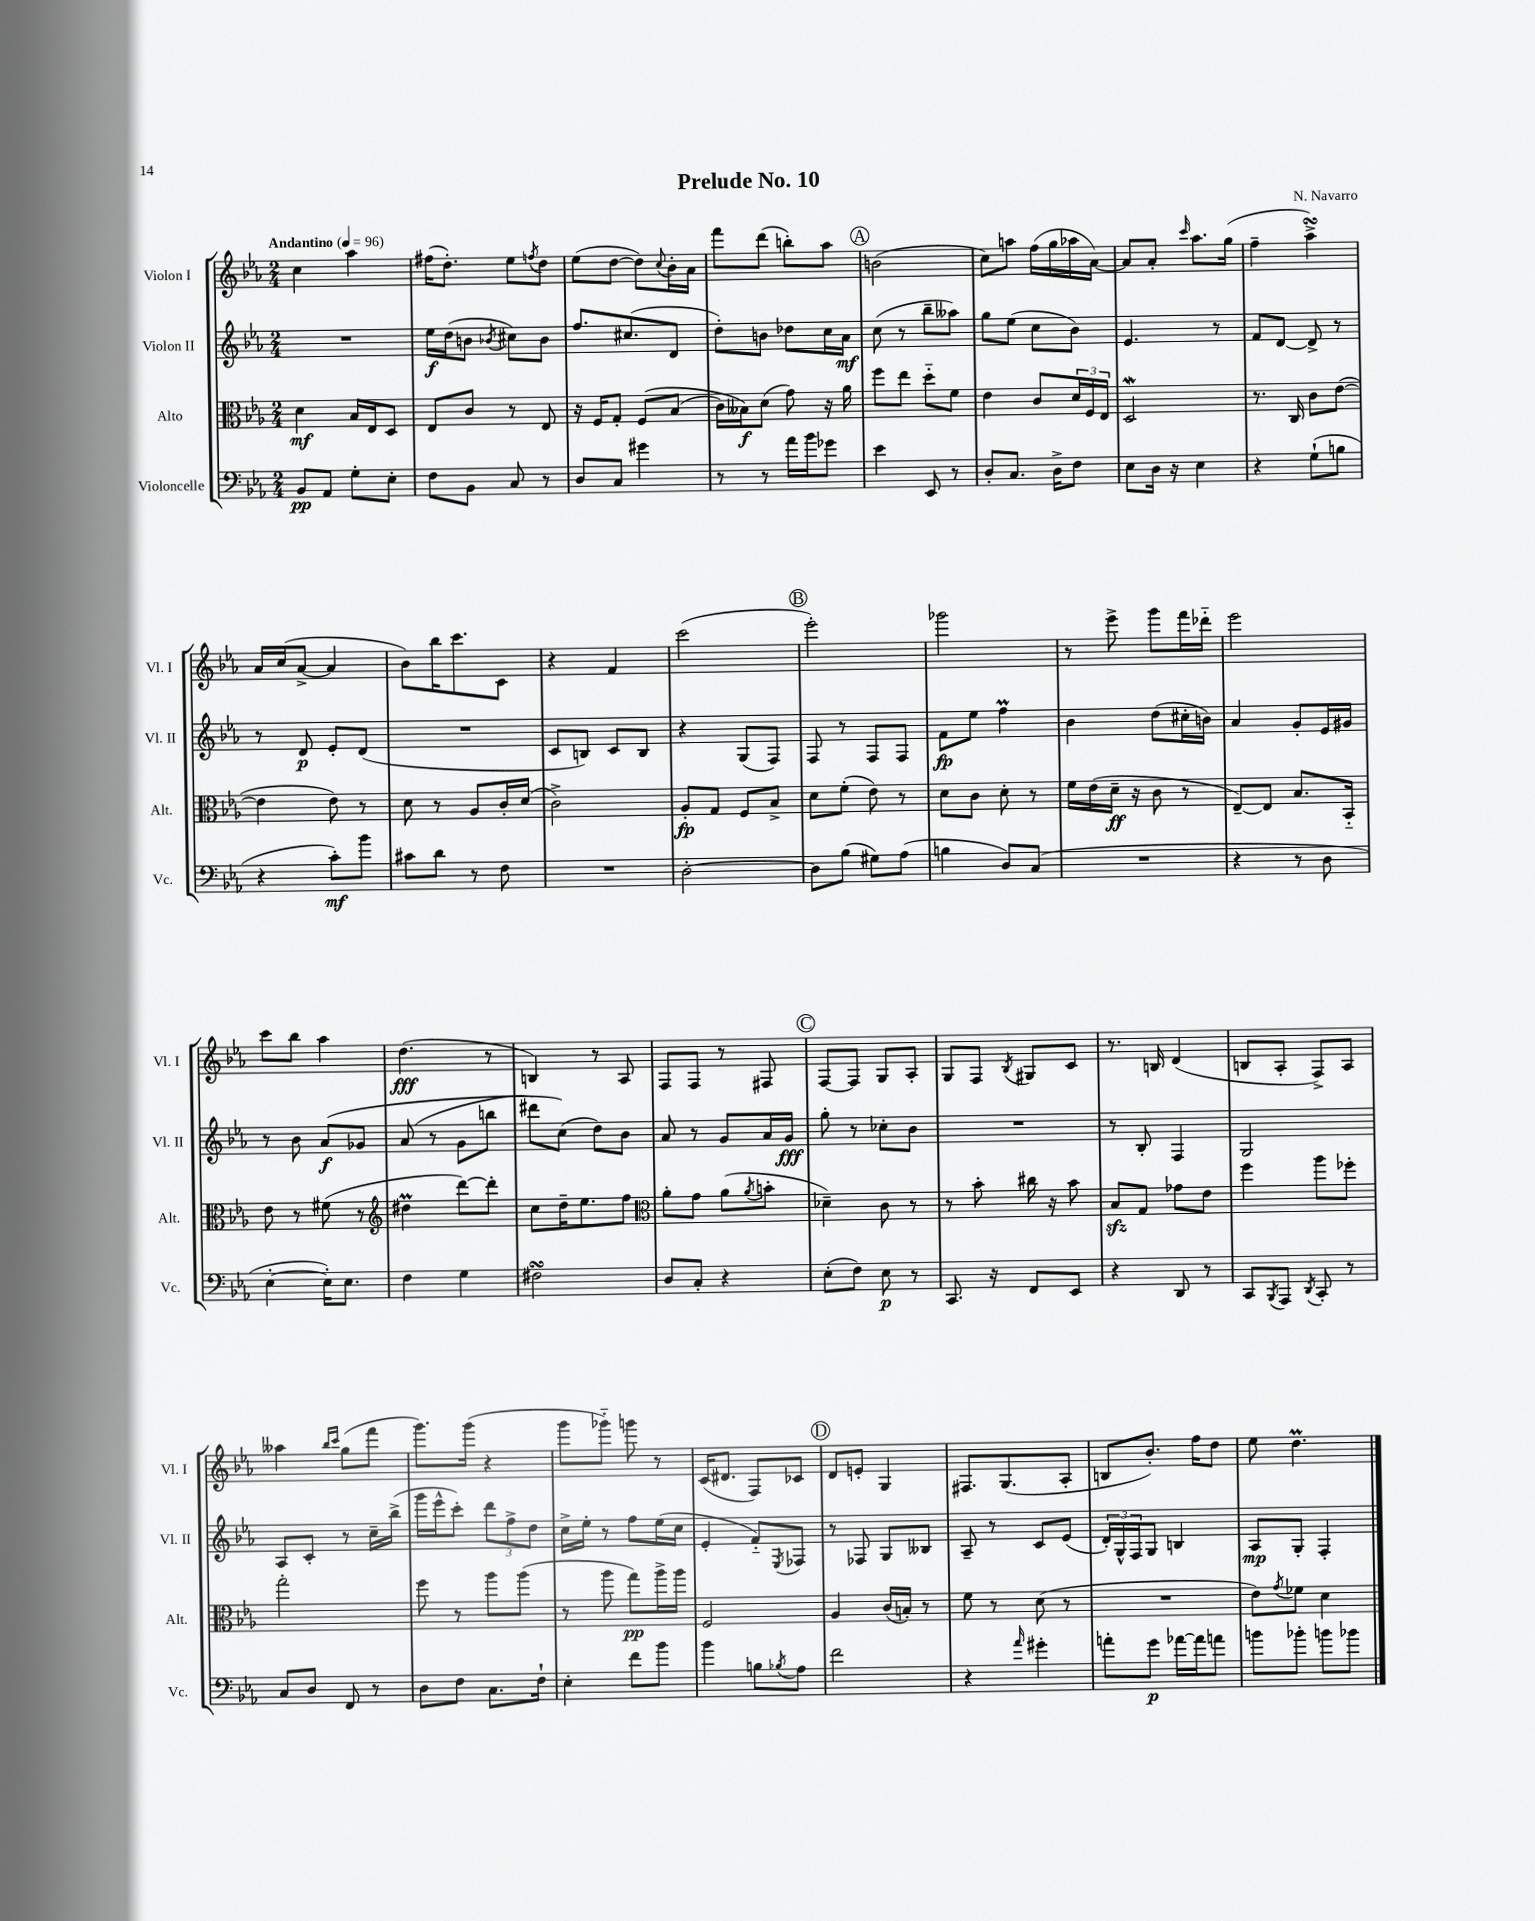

**kern	**kern	**kern	**kern
*staff4	*staff3	*staff2	*staff1
*clefF4	*clefC3	*clefG2	*clefG2
*k[b-e-a-]	*k[b-e-a-]	*k[b-e-a-]	*k[b-e-a-]
*M2/4	*M2/4	*M2/4	*M2/4
*MM96	*MM96	*MM96	*MM96
8BB-/L	4d\	2r	4cc\
8AA-/J	.	.	.
8G'\L	16B-/LL	.	4aa-\
.	16E-/J	.	.
8E-'\J	8D/J	.	.
=	=	=	=
8F\L	8E-/L	16ee-\LL	(16ff#\LK
.	.	(16dd\J	8.dd'\J)
8BB-\J	8c/J	8b\J	.
.	.	8qb-/	.
8C/	8r	8cc#\L)	8ee-\L
.	.	.	8qff/
8r	8E-/	8b-\J	8dd\J
=	=	=	=
8D/L	16r	8.ff/L	(8ee-\L
.	16F/LK	.	.
8C/J	8G'/J	.	[8dd\J
.	.	(8.cc#/	.
4g#\	&(8F/L	.	8dd\]L)
.	.	.	8qqcc/
.	(8B-/J	8d/J	16b-'\L
.	.	.	16a-\JJ
=	=	=	=
8r	16c\LL)	8dd'\L)	8fff\L
.	16B--\J&)	.	.
8r	(8d\J	8b\J	(8ddd\J
16a-\LL	8g\)	8dd-\L	8bb'\L)
16b-\J	.	.	.
8g-\J	16r	16cc\L	8aa-\J
.	16a-\	16a-\JJ	.
=	=	=	=
4e-\	8ff\L	(8cc\	(2b\
.	8ee-\J	8r	.
8EE-/	8dd'~\L	8bb-~\L	.
8r	8f\J	8aa--\J)	.
=	=	=	=
8D'/L	4e-\	8gg\L	8cc\L)
8.C/J	.	(8ee-\J	8aa\J
.	8c/L	8cc\L	(16ff\LL
16D^\LK	.	.	16gg\
8F\J	24d/L	8b-\J)	16aa-\
.	24F/	.	.
.	.	.	[16a-\JJ)
.	24E-/JJ	.	.
=	=	=	=
8E-\L	2D/	4.e-/	8a-/]L
16D\Jk	.	.	8a-'/J
16r	.	.	.
.	.	.	16qqccc/
4E-\	.	.	8.aa-\L
.	.	8r	.
.	.	.	(16gg\Jk
=	=	=	=
4r	8.r	8f/L	4ff~\
.	.	[8d/J	.
.	16C/	.	.
(8G`\L	8c\L	8d^/]	4aa-^\)
8B\J	([8e-\J	8r	.
=	=	=	=
4r	4e-\]	8r	16a-/LL
.	.	.	(16cc/J
.	.	8d/	[8a-^/J
8c'\L)	8e-\)	8e-'/L	4a-/]
8b-\J	8r	(8d/J	.
=	=	=	=
8c#\L	8d\	2r	8b-\L)
8d\J	8r	.	16bb-\K
.	.	.	8.ccc\
8r	8A-/L	.	.
8F\	16c'/L	.	8c\J
.	(16d/JJ	.	.
=	=	=	=
2r	2c^\)	8c/L	4r
.	.	8B/J)	.
.	.	8c/L	4f/
.	.	8B/J	.
=	=	=	=
[2D'\	8A-'/L	4r	(2ccc\
.	8G/J	.	.
.	8F/L	(8G/L	.
.	8B-^/J	8F/J)	.
=	=	=	=
8D\]L	8d\L	8F/	2eee-'\)
(8B-\J	(8f'\J	8r	.
8G#\L)	8e-\)	8F/L	.
(8A-\J	8r	8F/J	.
=	=	=	=
4B\	8d\L	8f\L	2ggg-\
.	8c\J	8ee-\J	.
8D/L)	8d'\	4ff\	.
(8C/J	8r	.	.
=	=	=	=
2r	16f\LL	4b-\	8r
.	(16e-\	.	.
.	16d~\JJ	.	8eee-^\
.	16r	.	.
.	8c\	(8dd\L	8ggg\L
.	8r	16cc#'\L	16fff\L
.	.	16b\JJ)	16ddd-'~\JJ
=	=	=	=
4r	[8E-~/L)	4a-/	2eee-\
.	8E-/]J	.	.
8r	8.B-/L	8g'/L	.
8D\	.	16e-/L	.
.	16BB-'~/Jk	16g#/JJ	.
=	=	=	=
[4E-'\	8e-\	8r	8ccc\L
.	8r	8b-\	8bb-\J
16E-'\]LK)	(8f#\	&(8a-/L	4aa-\
8.E-\J	.	.	.
.	8r	8g-/J	.
=	=	=	=
*	*clefG2	*	*
4F\	4dd#\	(8a-/	(4.dd\
.	.	8r	.
4G\	[8ddd\L)	8g\L	.
.	8ddd'\]J	8bb\J	8r
=	=	=	=
2F#\	8cc\L	8ddd#\L)	4B/)
.	16dd~\K	(8cc\J&)	.
.	8.ee-\	.	.
.	.	8dd\L)	8r
.	8ff\J	8b-\J	8A-/
=	=	=	=
*	*clefC3	*	*
8D/L	8a-'\L	8a-/	8F/L
8C'/J	8g\J	8r	8F/J
4r	(8a-\L	8g/L	8r
.	8qa-/	.	.
.	8b'\J	16a-/L	8F#/
.	.	16g/JJ	.
=	=	=	=
(8E-'\L	4d-~\)	8gg'\	[8F/L
8F\J)	.	8r	8F/]J
8E-\	8c\	8cc-'\L	8G/L
8r	8r	8b-\J	8A-'/J
=	=	=	=
8.CC/	8r	2r	8G/L
.	8b-'\	.	8F/J
16r	.	.	.
.	.	.	8qB-/
8FF/L	16cc#\	.	8G#/L
.	16r	.	.
8EE-/J	8b-\	.	8c/J
=	=	=	=
4r	8B-/L	8r	8.r
.	8G/J	8B-'/	.
.	.	.	16B/
8DD/	8g-\L	4F/	(4d/
8r	8e-\J	.	.
=	=	=	=
8CC/L	4ff\	2G/	8B/L
8qBBB-/	.	.	.
8AAA-/J	.	.	8A-'/J
8qDD/	.	.	.
8CC'/	8aa-\L	.	8F^/L)
8r	8ff-'\J	.	8A-/J
=	=	=	=
8C/L	2gg'\	8A-/L	4aa--\
8D/J	.	8c'/J	.
.	.	.	16qqbb-/LL
.	.	.	16qqccc/JJ
8FF/	.	8r	(8gg\L
8r	.	16cc~\LL	8fff\J
.	.	(16bb-^\JJ	.
=	=	=	=
8D\L	8ff\	16ggg\LL	8.ggg\L)
.	.	16eee-^^\J	.
8F\J	8r	8ccc'\J)	.
.	.	.	(16ggg\Jk
8.C\L	8aa-\L	12ddd\L	4r
.	.	12ff^\	.
.	(8aa-\J	.	.
.	.	12dd\J	.
16F`\Jk	.	.	.
=	=	=	=
4E-'\	8r	16cc^\LL	8ggg\L
.	.	16ee-'\JJ	.
.	8aa-\	8r	8ggg-'~\J)
8f\L	8gg\L)	8ff\L	8ggg\
8b-\J	16aa-^\L	(16ee-\L	8r
.	16aa-\JJ	16cc\JJ	.
=	=	=	=
4b-\	2F/	4e-'/	(16c/LK
.	.	.	8.d#/J
8B\L	.	8f'~/L)	8F/L)
8qB-/	.	8qE-/	.
8A-\J	.	8F-/J	8c-/J
=	=	=	=
2f\	4A-/	8r	8d/L
.	.	8F-/	8e'/J
.	(16c/LL	8G/L	4G/
.	16B'/JJ)	.	.
.	8r	8B--/J	.
=	=	=	=
4r	8f\	8A-~/	8.F#/L
.	8r	8r	.
.	.	.	(8.G/
16qqa-/	.	.	.
4g#'\	(8d\	8c/L	.
.	8r	(8e-/J	8A-'/J
=	=	=	=
8a'\L	2r	24d'/LL)	8B/L
.	.	24G^^/	.
.	.	24F/J	.
8g\J	.	8G/J	8.b-'/J)
[16a-\LL	.	4B/	.
16a-\]J	.	.	16ff\LK
8a\J	.	.	8dd\J
=	=	=	=
8b\L	8e-\L)	8A-/L	8ee-\
.	8qg/	.	.
8b-'\J	8f-\J	8G'/J	4.dd\
8b\L	4d\	4F'/	.
8b-\J	.	.	.
==	==	==	==
*-	*-	*-	*-
